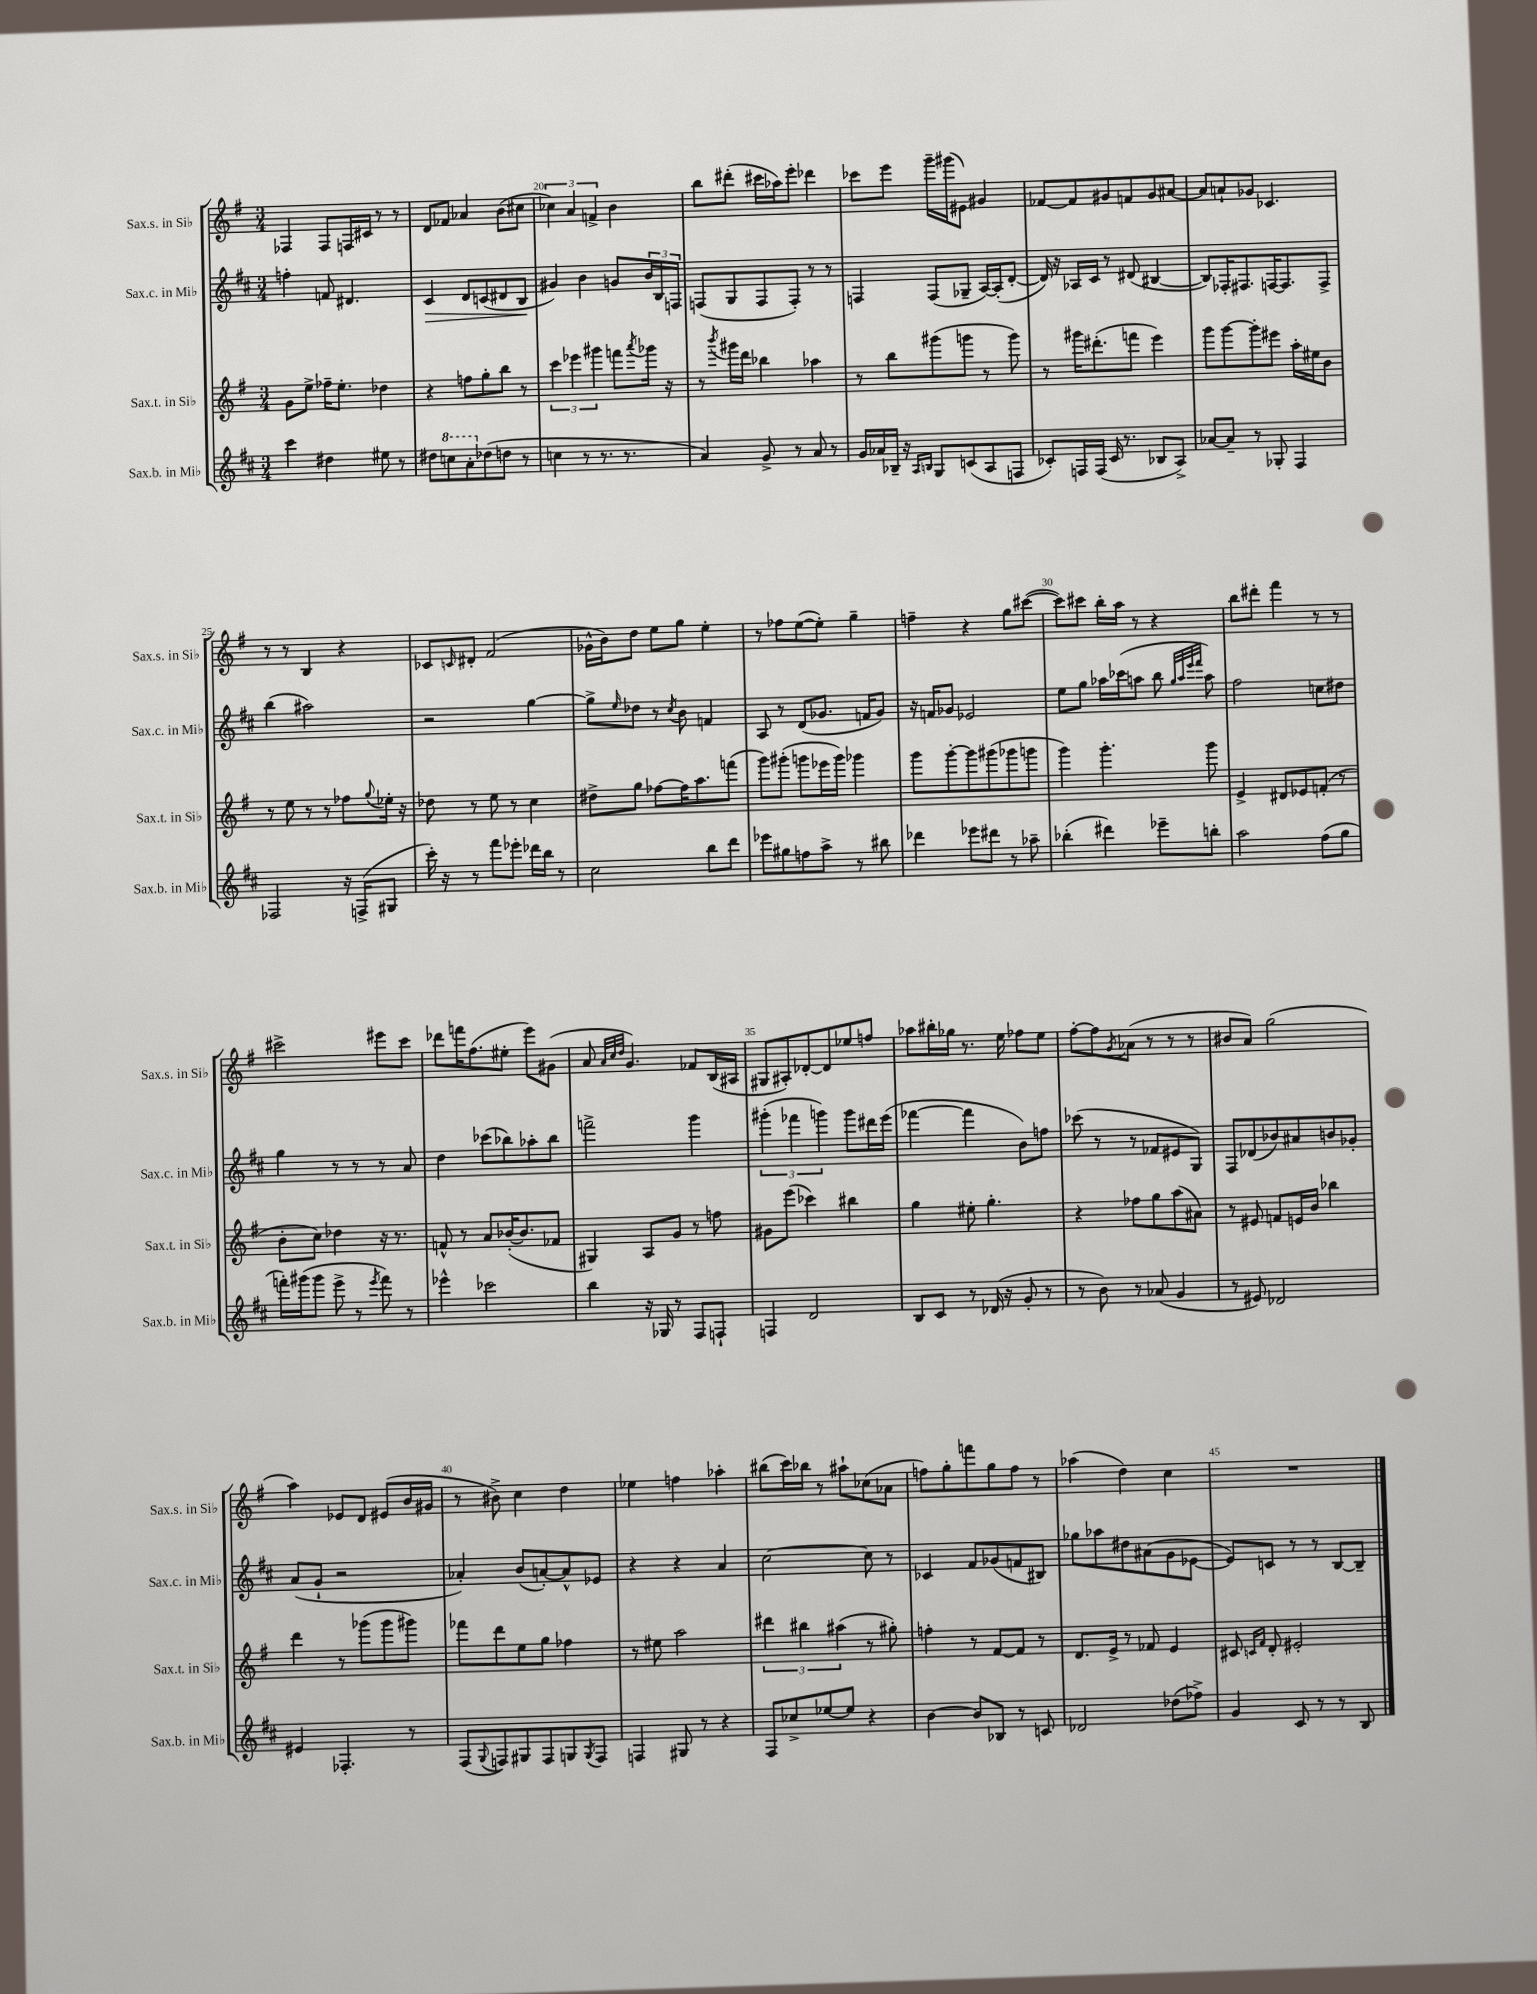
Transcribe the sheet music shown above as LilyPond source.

<<
\new StaffGroup <<
\new Staff = "s0" \with { instrumentName = "Sax.s. in Sib" shortInstrumentName = "Sax.s. in Sib" } {
    \clef treble \key g \major \numericTimeSignature \time 3/4
    fes4 fes8 f16 cis'16 r8 r8 |
    d'8 fes'8 aes'4 b'8( cis''8 |
    \tuplet 3/2 { ces''4) a'4 f'4-> } b'4 |
    b''8 dis'''8-.( cis'''16 aes''16) e'''8-. des'''4 |
    ces'''8 e'''8 g'''16-- gis'''16( eis'8) gis'4 |
    fes'8~ fes'8 gis'8 f'8 gis'8 ais'8~ |
    ais'8 a'8-! ges'8 ces'4. |
    r8 r8 b4 r4 |
    ces'8 \grace { c'16 } dis'8-. fis'2( |
    ges'16-^ b'16) d''8 e''8 g''8 e''4-. |
    r8 fes''8 e''8~( e''8-.) g''4-- |
    f''4-- r4 g''8 cis'''8~( |
    cis'''8) cis'''8 b''16-. a''16 r8 r4 |
    b''8 dis'''8-. fis'''4 r8 r8 |
    cis'''2-> eis'''8 cis'''8 |
    des'''8 f'''16 fis''8.( eis''8-. e'''8) gis'8( |
    a'8 \grace { a'32 c''32 d''32 } g'4.) fes'8 b16( ais16 |
    gis8 ais8-.) des'8~-. des'8 ees''8 f''8 |
    aes''8 bis''16-. ges''16 r8. e''16 fes''8 e''8 |
    fis''8~-. fis''8 \acciaccatura { g'8 } aes'8( r8 r8 r8 |
    bis'8 a'8) g''2( |
    a''4) ees'8 d'8 eis'8( b'16 gis'16 |
    r8 bis'8->) c''4 d''4 |
    ees''4 f''4 aes''4-. |
    bis''8( c'''16) bes''16 r8 ais''8-! ces''8( aes'8 |
    f''8) g''8-. f'''8 g''8 f''8 r8 |
    aes''4( d''4) c''4 |
    R2. \bar "|." |
}
\new Staff = "s1" \with { instrumentName = "Sax.c. in Mib" shortInstrumentName = "Sax.c. in Mib" } {
    \clef treble \key d \major \numericTimeSignature \time 3/4
    f''4-. f'8 dis'4. |
    cis'4\> d'8 c'8( dis'8 b8\! |
    gis'4) b'4 g'8 \tuplet 3/2 { b'16 b16 f16 } |
    f8( g8 f8 f8-.) r8 r8 |
    f4 f8( ges8-- a16~) a16-.( d'8~-. |
    d'16) r16 aes16 cis'16 r8 dis'8( bis4~ |
    bis8) fes16-. fis8. f16~ f8. f8-> |
    b''4( ais''2) |
    r2 g''4~ |
    g''8-> \grace { e''16 } des''8 r8 \acciaccatura { cis''8 } b'8 f'4 |
    a8 r8 d'8( ges'8. f'16 ges'8) |
    r16 f'16 ges'8 ees'2 |
    e''8 g''8 aes''16 ces'''16( a''8 b''8 \grace { g''32 a''32 e'''32 fis'''32 } a''8) |
    fis''2 c''8 dis''8 |
    g''4 r8 r8 r8 a'8 |
    d''4 ces'''8( bes''8) aes''8-. bes''8 |
    f'''2-> g'''4 |
    \tuplet 3/2 { gis'''4-.( fes'''4 g'''4) } g'''8 dis'''16 e'''16( |
    fes'''4~ fes'''4 b'8) f''8 |
    ces'''8( r8 r8 fes'8 eis'8 g8) |
    fis8 des'8( bes'8) ais'8 b'8 ges'8-. |
    a'8( g'8-! r2 |
    aes'4-.) b'8( a'8~-.) a'8-^ ees'8 |
    r4 r4 a'4 |
    cis''2~ cis''8 r8 |
    ces'4 fis'8 ges'8( f'8 bis8) |
    ges''8 aes''8 dis''8 ais'8( g'8 ees'8~ |
    ees'8) c'8 r8 r8 b8~ b8-- \bar "|." |
}
\new Staff = "s2" \with { instrumentName = "Sax.t. in Sib" shortInstrumentName = "Sax.t. in Sib" } {
    \clef treble \key g \major \numericTimeSignature \time 3/4
    g'8 e''8-> fes''16-- e''8.-. des''4 |
    r4 f''8 g''8-. b''8 r8 |
    \tuplet 3/2 { c'''4 ees'''4 gis'''4 } f'''8 \acciaccatura { a'''8 } ges'''16 r16 |
    r8 \acciaccatura { b'''8 } gis'''16 d'''16 bes''4 aes''4 |
    r8 b''8 gis'''8( g'''8 r8 g'''8) |
    r8 gis'''16 dis'''8.-.( f'''8 e'''4) |
    g'''8 g'''8~ g'''8-. eis'''8 a''16-. eis''16 b'8 |
    r8 e''8 r8 r8 fes''8 \appoggiatura { g''8 } ees''16-. r16 |
    des''8 r8 e''8 r8 c''4 |
    dis''8-> g''8 fes''8~ fes''16 a''8. f'''8( |
    g'''8) gis'''8-.( g'''8 ees'''16 g'''16) ges'''4 |
    g'''8 g'''8~-. g'''8 gis'''8( ges'''8 g'''8 |
    g'''4) g'''4.-. g'''8 |
    e'4-> dis'8 ees'8 f'8-.( r8 |
    b'8-. c''8) des''4 r16 r8. |
    f'8-^ r8 a'8 bes'16~-.( bes'8. fes'8 |
    gis4) a8 g'8 r8 f''8 |
    gis'8 e'''8( ces'''4) bis''4 |
    g''4 eis''8-. g''4.-. |
    r4 fes''8 g''8 a''8( ais'8) |
    r8 eis'8 f'8 e'16 b'16 bes''4 |
    d'''4 r8 ges'''8( ges'''8 gis'''8) |
    fes'''8 d'''8 e''8 g''8 fes''4 |
    r8 eis''8 a''2 |
    \tuplet 3/2 { dis'''4 bis''4 ais''4( } r8 gis''8-.) |
    f''4-. r8 fis'8~ fis'8 r8 |
    d'8. e'16-> r8 fes'8 e'4 |
    cis'8 \grace { c'16 fis'16 } d'8-. eis'2-. \bar "|." |
}
\new Staff = "s3" \with { instrumentName = "Sax.b. in Mib" shortInstrumentName = "Sax.b. in Mib" } {
    \clef treble \key d \major \numericTimeSignature \time 3/4
    cis'''4 dis''4 eis''8 r8 |
    dis''8 \ottava #1 c'''8 a''8-. \ottava #0 des''8( d''8 r8 |
    c''4 r8 r8. r8. |
    a'4) g'8-> r8 a'8 r8 |
    g'16 aes'16 bes16-- r16 \grace { a16 b16 } g8 c'8( a8 f8 |
    ces'8-.) f16 f16( ces'16 r8. bes8 a8->) |
    aes'8~ aes'8-- r8 ges8-. fis4 |
    fes2 r16 f16->( gis8 |
    cis'''16-.) r16 r8 fis'''8 ees'''8-. des'''16 b''16 r8 |
    cis''2 b''8 d'''8 |
    ees'''8 gis''8 f''8 a''8-> r8 bis''8 |
    des'''4 ees'''8 dis'''8 r8 aes''8-- |
    bes''4-.( dis'''4) ees'''8-- b''8-. |
    a''2 fis''8( g''8 |
    f'''16-.) gis'''16( gis'''8 e'''8-> r8 \acciaccatura { e'''8 } f'''8) r8 |
    ees'''4-^ ces'''2 |
    b''4 r16 ges16 r8 fis8 f8-! |
    f4 d'2 |
    b8 cis'8 r8 des'16( r16 g'8-. r8 |
    r8 b'8) r8 aes'8( g'4 |
    r8 eis'8) des'2 |
    eis'4 fes4.-. r8 |
    fis8( \appoggiatura { g8 } f8) gis8 f8 g8 \acciaccatura { g8 } f8 |
    f4 gis8 r8 r4 |
    fis8 ces''8-> ees''8~ ees''8 r4 |
    b'4~ b'8 bes8 r8 c'8 |
    des'2 des''8( fes''8->) |
    g'4 cis'8 r8 r8 b8 \bar "|." |
}
>>
>>
\layout { \context { \Score currentBarNumber = #18 \override BarNumber.break-visibility = ##(#f #t #t) barNumberVisibility = #(every-nth-bar-number-visible 5) } }
